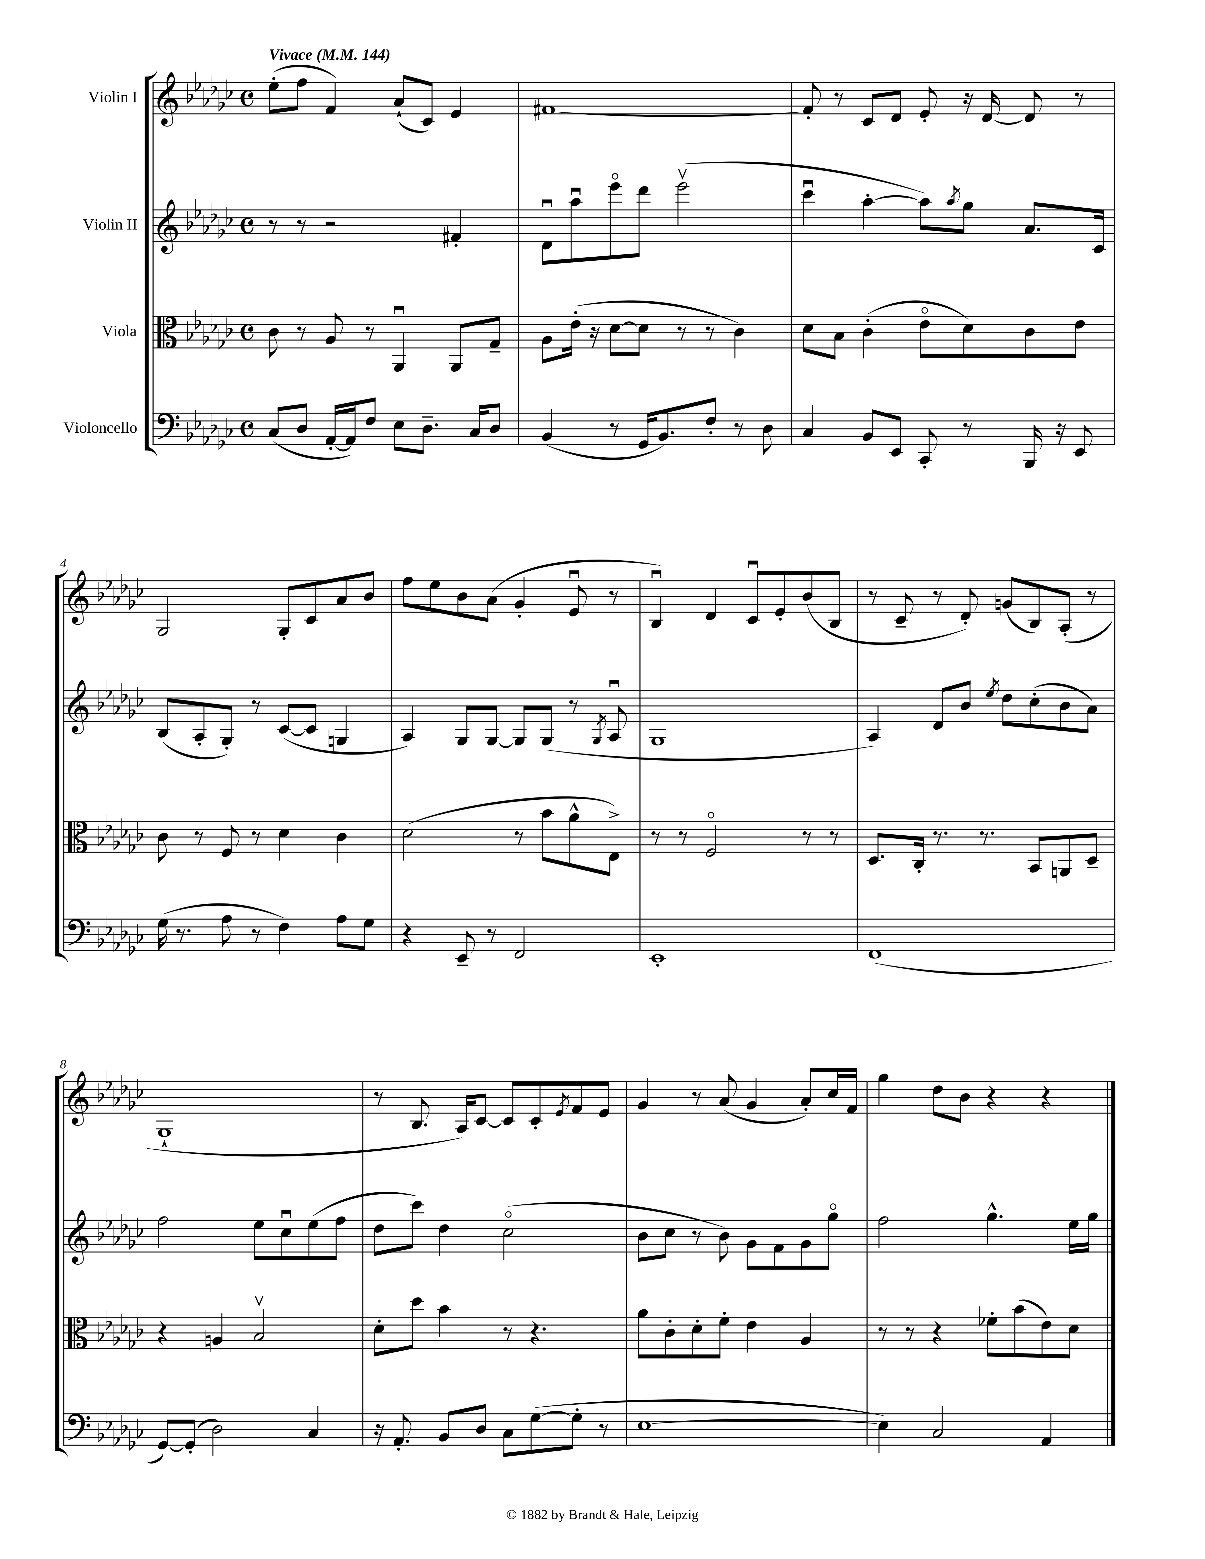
<<
\new StaffGroup <<
\new Staff = "s0" \with { instrumentName = "Violin I" } {
    \clef treble \key ges \major \defaultTimeSignature \time 4/4 \tempo "Vivace" 4 = 144
    ees''8-.( f''8 f'4) aes'8-!( ces'8) ees'4 |
    fis'1~ |
    fis'8-. r8 ces'8 des'8 ees'8-. r16 des'16~ des'8 r8 |
    ges2 ges8-. ces'8 aes'8 bes'8 |
    f''8 ees''8 bes'8 aes'8( ges'4-. ees'8\downbow r8 |
    bes4\downbow) des'4 ces'8\downbow ees'8-. bes'8( bes8 |
    r8 ces'8-- r8 des'8-.) g'8( bes8) aes8-.( r8 |
    ges1-! |
    r8 bes8. aes16) ces'8~ ces'8 ces'8-. \acciaccatura { ees'8 } f'8 ees'8 |
    ges'4 r8 aes'8( ges'4 aes'8-.) ces''16 f'16 |
    ges''4 des''8 bes'8 r4 r4 \bar "|." |
}
\new Staff = "s1" \with { instrumentName = "Violin II" } {
    \clef treble \key ges \major \defaultTimeSignature \time 4/4
    r8 r8 r2 fis'4-. |
    des'8\downbow aes''8\downbow ees'''8\flageolet des'''8 ees'''2\upbow( |
    ces'''4\downbow aes''4~-. aes''8) \acciaccatura { aes''8 } ges''8 aes'8. ces'16 |
    bes8( aes8-. ges8-.) r8 ces'8~( ces'8 g4 |
    aes4) ges8 ges8~ ges8 ges8( r8 \acciaccatura { ges8 } aes8\downbow |
    ges1 |
    aes4) des'8 bes'8 \acciaccatura { ees''8 } des''8 ces''8-.( bes'8 aes'8) |
    f''2 ees''8 ces''8\downbow ees''8( f''8 |
    des''8 ces'''8) des''4 ces''2\flageolet( |
    bes'8 ces''8 r8 bes'8) ges'8 f'8 ges'8 ges''8\flageolet |
    f''2 ges''4.-^ ees''16 ges''16 \bar "|." |
}
\new Staff = "s2" \with { instrumentName = "Viola" } {
    \clef alto \key ges \major \defaultTimeSignature \time 4/4
    ces'8 r8 aes8 r8 aes,4\downbow aes,8 ges8-- |
    aes8 ees'16-.( r16 des'8~ des'8 r8 r8 ces'4) |
    des'8 bes8 ces'4-.( ees'8\flageolet des'8) ces'8 ees'8 |
    ces'8 r8 f8 r8 des'4 ces'4 |
    des'2( r8 bes'8 aes'8-^ ees8->) |
    r8 r8 f2\flageolet r8 r8 |
    des8. ces16-. r8. r8. bes,8 a,8 des8-- |
    r4 a4 bes2\upbow |
    des'8-. des''8 bes'4 r8 r4. |
    aes'8 ces'8-. des'8-. f'8-. ees'4 aes4 |
    r8 r8 r4 fes'8-. bes'8( ees'8) des'8 \bar "|." |
}
\new Staff = "s3" \with { instrumentName = "Violoncello" } {
    \clef bass \key ges \major \defaultTimeSignature \time 4/4
    ces8( des8 aes,16~-. aes,16) f8 ees8 des8.-- ces16 des8 |
    bes,4( r8 ges,16 bes,8.) f8-. r8 des8 |
    ces4 bes,8 ees,8 ces,8-. r8 bes,,16 r16 ees,8 |
    ges16( r8. aes8 r8 f4) aes8 ges8 |
    r4 ees,8-- r8 f,2 |
    ees,1-. |
    f,1( |
    ges,8~) ges,8-.( des2) ces4 |
    r16 aes,8.-. bes,8 des8 ces8 ges8~( ges8-. r8 |
    ees1~ |
    ees4) ces2 aes,4 \bar "|." |
}
>>
>>
